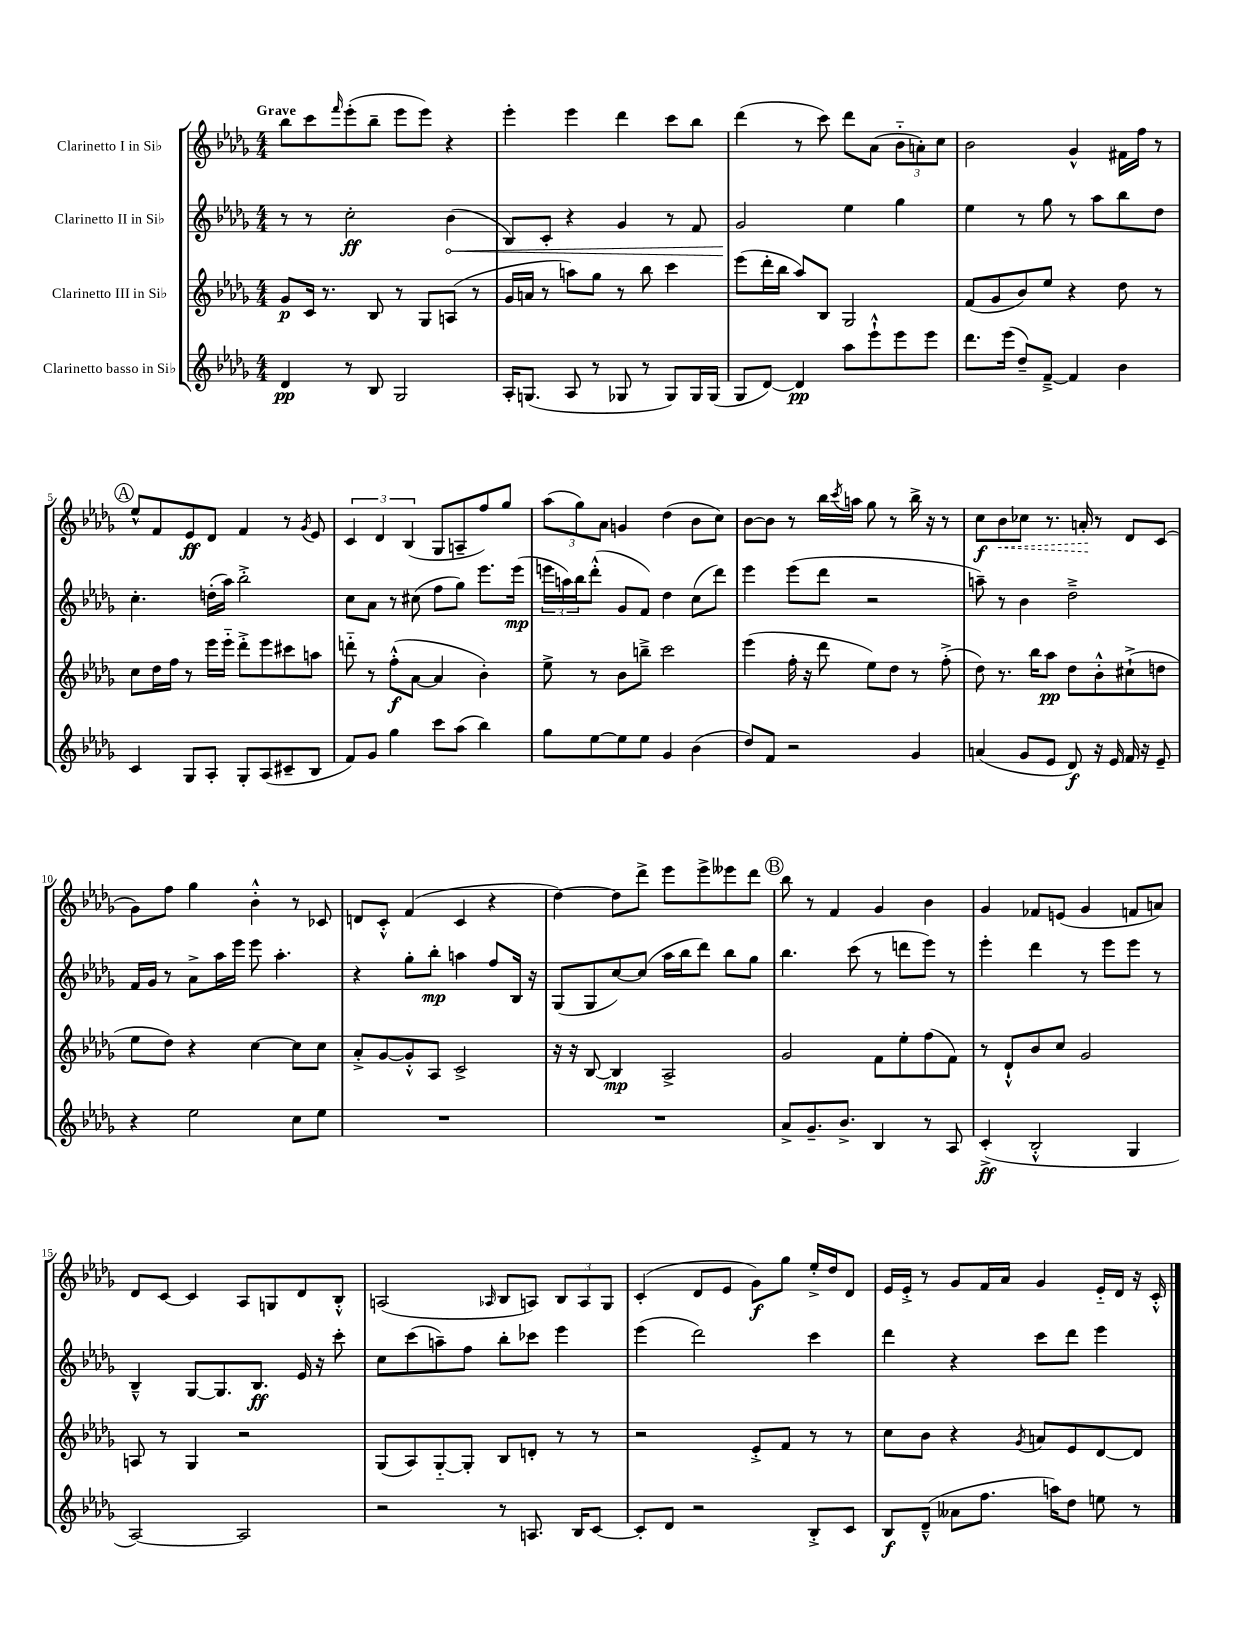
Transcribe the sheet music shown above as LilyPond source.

<<
\new StaffGroup <<
\new Staff = "s0" \with { instrumentName = "Clarinetto I in Sib" } {
    \clef treble \key des \major \numericTimeSignature \time 4/4 \tempo "Grave"
    bes''8 c'''8 \grace { f'''16 } ees'''8-.( bes''8-- ees'''8 ees'''8) r4 |
    ees'''4-. ees'''4 des'''4 c'''8 bes''8 |
    des'''4( r8 c'''8) des'''8 aes'8( \tuplet 3/2 { bes'8-_ a'8-.) c''8 } |
    bes'2 ges'4-^ fis'16 f''16 r8 |
    \mark \markup { \circle "A" } ees''8-^ f'8 ees'8\ff des'8 f'4 r8 \acciaccatura { ges'8 } ees'8 |
    \tuplet 3/2 { c'4 des'4 bes4( } ges8 a8-- f''8) ges''8 |
    \tuplet 3/2 { aes''8( ges''8) aes'8 } g'4 des''4( bes'8 c''8) |
    bes'8~ bes'8 r8 bes''16 \acciaccatura { c'''8 } a''16 ges''8 r8 bes''16-> r16 r8 |
    c''8\f \once \override Hairpin.style = #'dashed-line bes'8\< ces''8 r8. a'16-.\! r8 des'8 c'8( |
    ges'8) f''8 ges''4 bes'4-.-^ r8 ces'8 |
    d'8 c'8-.-^ f'4( c'4 r4 |
    des''4~) des''8 des'''8-> ees'''8 ees'''8-> eeses'''8 des'''8 |
    \mark \markup { \circle "B" } bes''8 r8 f'4 ges'4 bes'4 |
    ges'4 fes'8 e'8( ges'4 f'8 a'8) |
    des'8 c'8~ c'4 aes8 g8 des'8 bes8-.-^ |
    a2( \grace { aes16 } bes8 a8) \tuplet 3/2 { bes8 a8 ges8 } |
    c'4-.( des'8 ees'8 ges'8\f) ges''8 ees''16-.-> des''16 des'8 |
    ees'16 ees'16-.-> r8 ges'8 f'16 aes'16 ges'4 ees'16-_ des'16 r16 c'16-.-^ \bar "|." |
}
\new Staff = "s1" \with { instrumentName = "Clarinetto II in Sib" } {
    \clef treble \key des \major \numericTimeSignature \time 4/4
    r8 r8 c''2-.\ff \once \override Hairpin.circled-tip = ##t bes'4\<( |
    bes8) c'8-. r4 ges'4 r8 f'8 |
    ges'2\! ees''4 ges''4 |
    ees''4 r8 ges''8 r8 aes''8 bes''8 des''8 |
    \mark \markup { \circle "A" } c''4.-. d''16-.( aes''16) bes''2-.-> |
    c''8 aes'8 r8 cis''8( f''8 ges''8) ees'''8. ees'''16\mp( |
    \tuplet 3/2 { e'''16 a''16) bes''16 } des'''8-.-^( ges'8 f'8) des''4 c''8( des'''8) |
    ees'''4 ees'''8( des'''8 r2 |
    a''8--) r8 bes'4 des''2---> |
    f'16 ges'16 r8 aes'8-> aes''16 ees'''16 ees'''8 aes''4.-. |
    r4 ges''8-. bes''8-.\mp a''4 f''8 bes16 r16 |
    ges8( ges8 c''8~) c''8( aes''16 bes''16 des'''8) bes''8 ges''8 |
    \mark \markup { \circle "B" } bes''4. c'''8( r8 d'''8 ees'''8) r8 |
    ees'''4-. des'''4 r8 ees'''8 ees'''8 r8 |
    bes4---^ ges8~ ges8. bes8.\ff ees'16 r16 c'''8-. |
    c''8 c'''8( a''8--) f''8 bes''8-. ces'''8 ees'''4 |
    ees'''4( des'''2) c'''4 |
    des'''4 r4 c'''8 des'''8 ees'''4 \bar "|." |
}
\new Staff = "s2" \with { instrumentName = "Clarinetto III in Sib" } {
    \clef treble \key des \major \numericTimeSignature \time 4/4
    ges'8\p c'16 r8. bes8 r8 ges8 a8( r8 |
    ges'16 a'16 r8 a''8) ges''8 r8 bes''8 c'''4 |
    ees'''8( des'''16-. bes''16 aes''8) bes8 ges2 |
    f'8( ges'8 bes'8) ees''8 r4 des''8 r8 |
    \mark \markup { \circle "A" } c''8 des''16 f''16 r8 ees'''16 ees'''16-_ des'''8-.-> ees'''8 cis'''8 a''8 |
    d'''8-_ r8 f''8-.-^\f( aes'8~ aes'4 bes'4-.) |
    ees''8-> r8 bes'8 b''8---> c'''2 |
    ees'''4( f''16-. r16 des'''8 ees''8) des''8 r8 f''8-.->( |
    des''8) r8. bes''16 aes''8\pp des''8 bes'8-.-^ cis''8-!->( d''8 |
    ees''8 des''8) r4 c''4~ c''8 c''8 |
    aes'8-.-> ges'8~ ges'8-.-^ aes8 c'2-> |
    r16 r16 bes8~ bes4\mp aes2-> |
    \mark \markup { \circle "B" } ges'2 f'8 ees''8-. f''8( f'8) |
    r8 des'8-!-^ bes'8 c''8 ges'2 |
    a8 r8 ges4 r2 |
    ges8( aes8) ges8~-_ ges8-. bes8 d'8-. r8 r8 |
    r2 ees'8-.-> f'8 r8 r8 |
    c''8 bes'8 r4 \acciaccatura { ges'8 } a'8 ees'8 des'8~ des'8 \bar "|." |
}
\new Staff = "s3" \with { instrumentName = "Clarinetto basso in Sib" } {
    \clef treble \key des \major \numericTimeSignature \time 4/4
    des'4\pp r8 bes8 ges2 |
    aes16-. g8.( aes8 r8 ges8 r8 ges8) ges16 ges16( |
    ges8 des'8~) des'4\pp aes''8 ees'''8-!-^ ees'''8 ees'''8 |
    des'''8. ees'''16( des''8--) f'8~---> f'4 bes'4 |
    \mark \markup { \circle "A" } c'4 ges8 aes8-. ges8-. aes8( cis'8-- bes8 |
    f'8) ges'8 ges''4 c'''8 aes''8( bes''4) |
    ges''8 ees''8~ ees''8 ees''8 ges'4 bes'4( |
    des''8) f'8 r2 ges'4 |
    a'4( ges'8 ees'8 des'8\f) r16 ees'16 f'16 r16 ees'8-- |
    r4 ees''2 c''8 ees''8 |
    R1 |
    R1 |
    \mark \markup { \circle "B" } aes'8-> ges'8.-- bes'8.-> bes4 r8 aes8 |
    c'4-.->\ff( bes2-.-^ ges4 |
    aes2~) aes2 |
    r2 r8 a8. bes16 c'8~ |
    c'8-. des'8 r2 bes8-.-> c'8 |
    bes8\f des'8---^( aeses'8 f''8. a''16) des''8 e''8 r8 \bar "|." |
}
>>
>>
